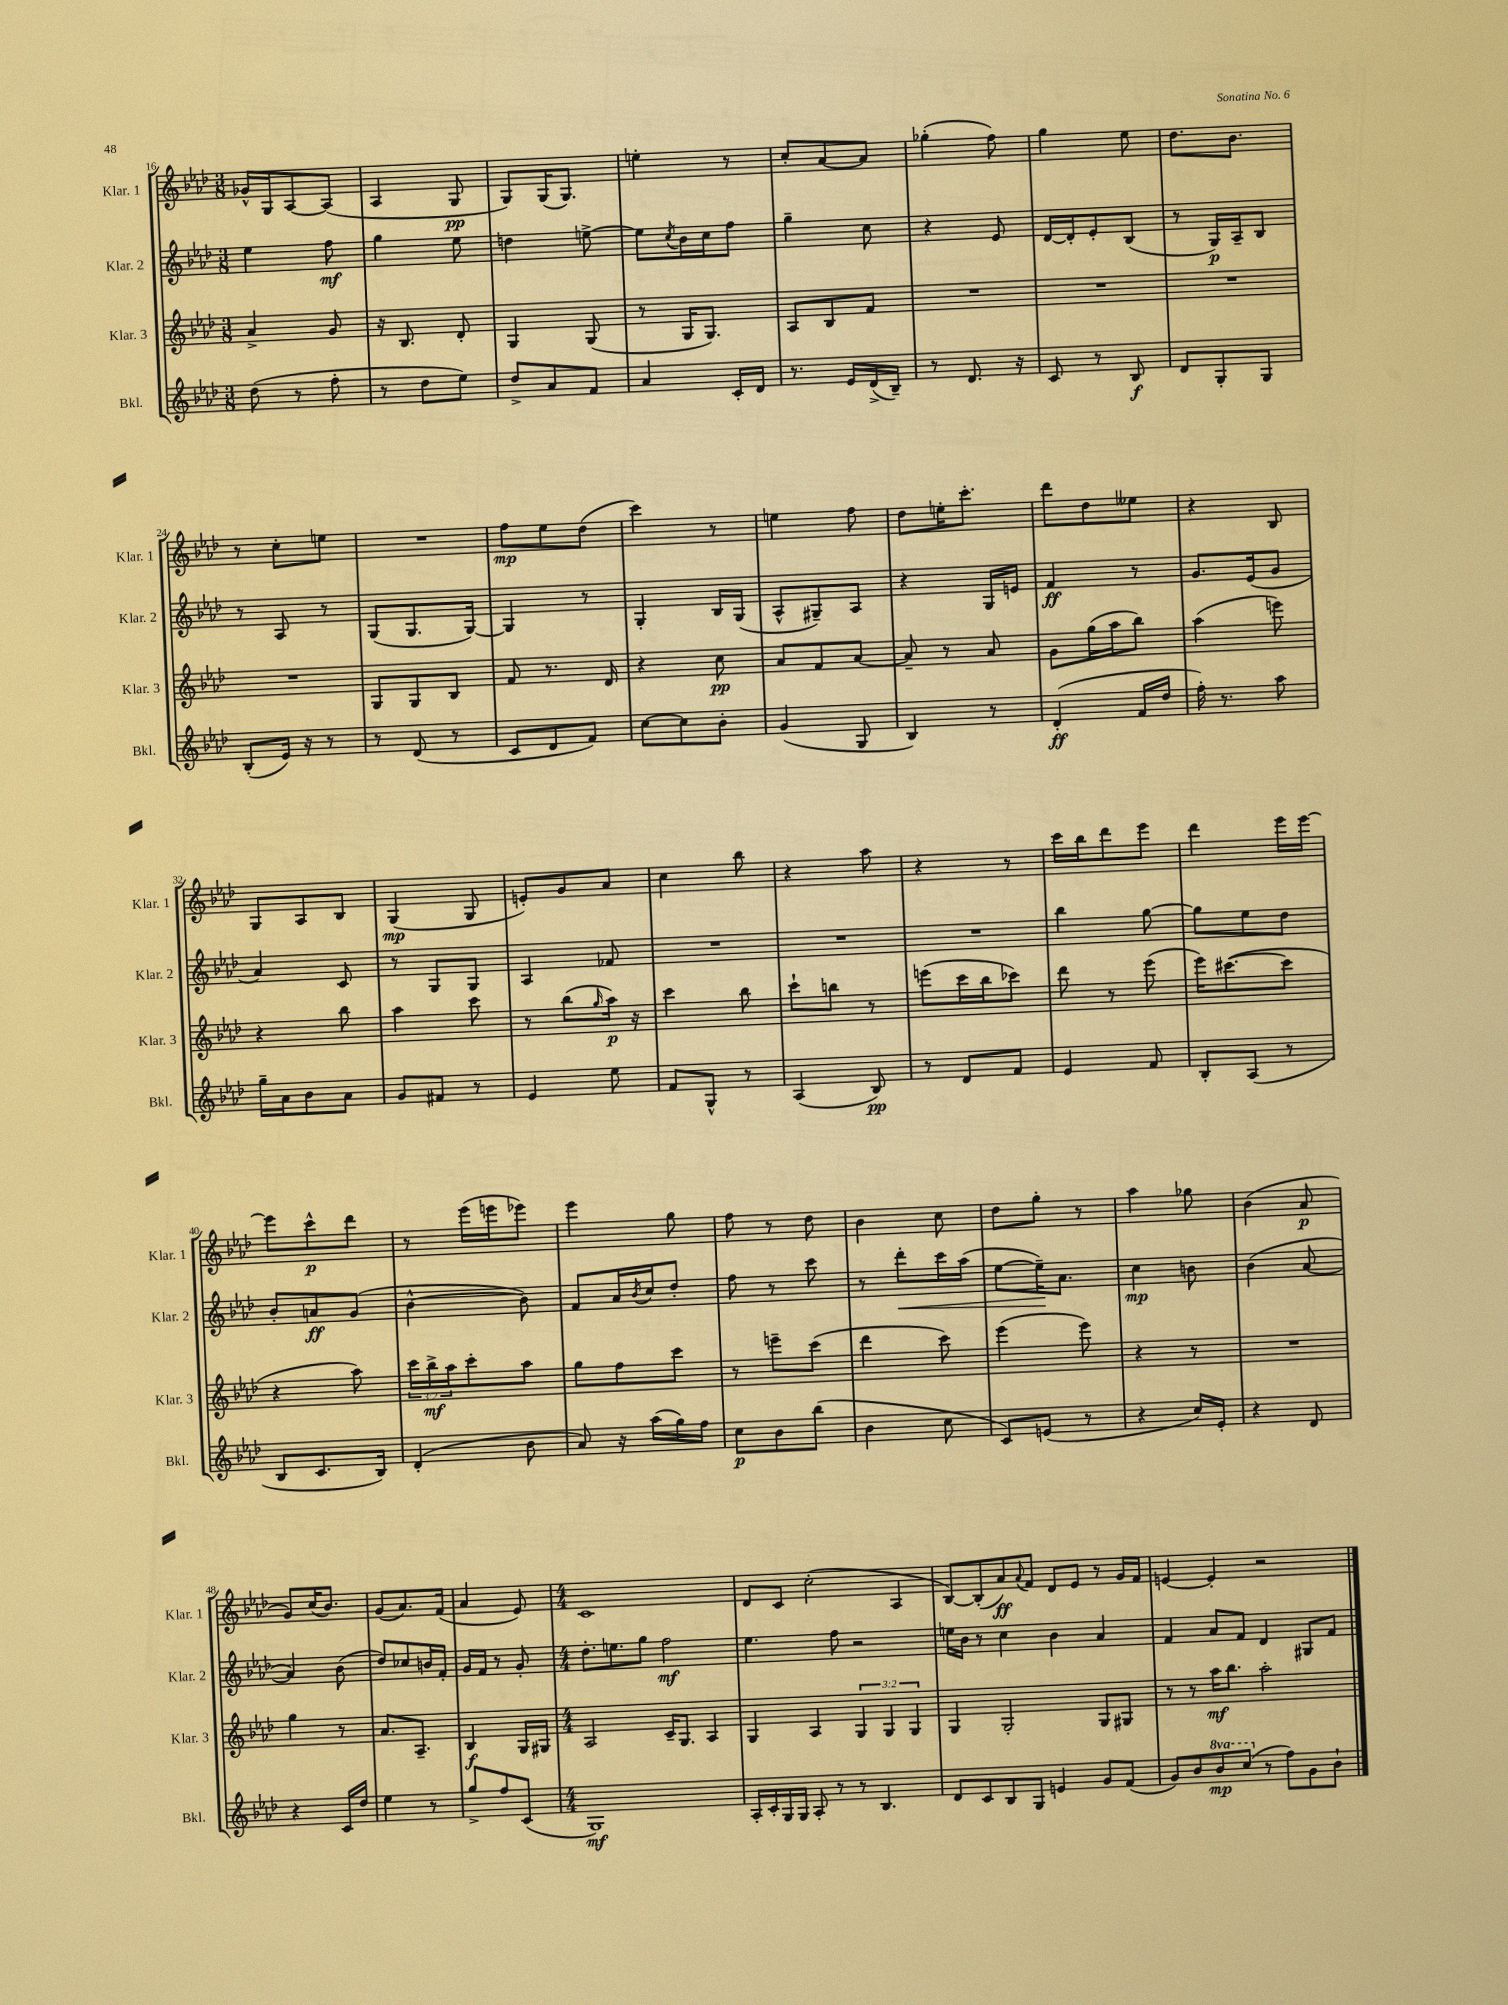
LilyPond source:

<<
\new StaffGroup <<
\new Staff = "s0" \with { instrumentName = "Klar. 1" shortInstrumentName = "Klar. 1" } {
    \clef treble \key aes \major \numericTimeSignature \time 3/8
    ges'16-^ g16 aes8~ aes8( |
    aes4 g8\pp |
    g8) g16( g8.) |
    e''4-. r8 |
    c''8-. aes'8~ aes'8 |
    ges''4-.( f''8) |
    g''4 ees''8 |
    des''8. bes'8. |
    r8 c''8-. e''8 |
    R4. |
    f''8\mp ees''8 des''8( |
    c'''4) r8 |
    e''4 f''8 |
    des''8 e''16-. c'''8.-. |
    des'''8 des''8 eeses''8 |
    r4 bes8 |
    g8 aes8 bes8 |
    g4\mp( g8 |
    e'8-.) g'8 aes'8 |
    c''4 bes''8 |
    r4 aes''8 |
    r4 r8 |
    c'''16 bes''16 des'''8 ees'''8 |
    des'''4 ees'''16 ees'''16~ |
    ees'''8 c'''8-^\p des'''8 |
    r8 ees'''16( e'''16 ees'''8) |
    ees'''4 g''8 |
    f''8 r8 des''8 |
    bes'4 c''8 |
    des''8 g''8-. r8 |
    aes''4 ges''8 |
    bes'4( aes'8\p |
    g'8) c''16( bes'8.) |
    g'8( aes'8.) f'16( |
    aes'4 ees'8) |
    \numericTimeSignature \time 4/4 c'1 |
    des'8 c'8 c''2-.( aes4 |
    bes8~) bes8-.( aes'8\ff) \appoggiatura { aes'8 } f'8 des'8 ees'8 r8 g'16 f'16 |
    e'4~ e'4-. r2 \bar "|." |
}
\new Staff = "s1" \with { instrumentName = "Klar. 2" shortInstrumentName = "Klar. 2" } {
    \clef treble \key aes \major \numericTimeSignature \time 3/8
    ees''4 f''8\mf |
    g''4 ees''8 |
    d''4 e''8~-> |
    e''8 \acciaccatura { c''8 } bes'16 c''16 f''8 |
    g''4-- c''8 |
    r4 ees'8 |
    des'16~ des'16-. ees'8-. bes8( |
    r8 g16\p) aes16-- bes8 |
    r8 aes8 r8 |
    g8( g8. g16~) |
    g4 r8 |
    g4-. bes16 g16( |
    aes8-^ gis8--) aes8 |
    r4 g16 e'16 |
    f'4\ff r8 |
    g'8. ees'16( g'8 |
    aes'4) c'8 |
    r8 g8 g8 |
    aes4 fes'8 |
    R4. |
    R4. |
    R4. |
    bes''4 g''8~ |
    g''8 ees''8 des''8 |
    bes'8-. a'8\ff g'8( |
    bes'4~-^ bes'8) |
    f'8 aes'16 \acciaccatura { bes'8 } c''16 des''8-. |
    f''8 r8 c'''8 |
    r8 des'''8-.\< c'''16 aes''16( |
    ees''8~ ees''16--\!) aes'8. |
    c''4\mp b'8 |
    bes'4( aes'8~ |
    aes'4) bes'8( |
    des''8) ces''8 b'16 f'16-. |
    g'16 f'16 r8 g'8-. |
    \numericTimeSignature \time 4/4 des''8.-. e''8. g''8 f''2\mf |
    ees''4. f''8 r2 |
    e''16 bes'16 r8 c''4 bes'4 aes'4 |
    f'4 aes'8 f'8 des'4 gis8 f'8 \bar "|." |
}
\new Staff = "s2" \with { instrumentName = "Klar. 3" shortInstrumentName = "Klar. 3" } {
    \clef treble \key aes \major \numericTimeSignature \time 3/8 \override Staff.TupletNumber.text = #tuplet-number::calc-fraction-text
    aes'4-> g'8 |
    r16 bes8. des'8-. |
    g4 g8( |
    r8 g16 g8.) |
    aes8 bes8 f'8 |
    R4. |
    R4. |
    R4. |
    R4. |
    g8 g8 bes8 |
    f'8 r8. des'16 |
    r4 c''8\pp |
    aes'8 f'8 aes'8~ |
    aes'8-- r8 aes'8 |
    g'8 g''16( aes''16 bes''8) |
    aes''4( e'''8) |
    r4 bes''8 |
    aes''4 c'''8 |
    r8 bes''8( \grace { g''16 } aes''16\p) r16 |
    c'''4 bes''8 |
    c'''8-! b''8 r8 |
    e'''8( c'''16 bes''16 ces'''8) |
    des'''8 r8 ees'''8( |
    ees'''16) cis'''8.~( cis'''8 |
    r4 aes''8) |
    \tuplet 3/2 { c'''16 bes''16->\mf aes''16 } c'''8-. aes''8 |
    g''8 f''8 c'''8 |
    r8 e'''8-- c'''8( |
    des'''4 c'''8) |
    ees'''4( ees'''8) |
    r4 r8 |
    R4. |
    g''4 r8 |
    aes'8. aes8.-- |
    bes4\f g16 gis16 |
    \numericTimeSignature \time 4/4 aes2 c'16-- g8. aes4 |
    g4 aes4 \tuplet 3/2 { g4 g4 g4 } |
    g4 g2-. g8 gis8 |
    r8 r8 aes''16\mf bes''8. aes''2-. \bar "|." |
}
\new Staff = "s3" \with { instrumentName = "Bkl." shortInstrumentName = "Bkl." } {
    \clef treble \key aes \major \numericTimeSignature \time 3/8 \set Staff.ottavationMarkups = #ottavation-simple-ordinals
    des''8( r8 f''8-. |
    r8 des''8 ees''8) |
    des''8-> aes'8 f'8 |
    aes'4 c'16-. des'16 |
    r8. ees'16 des'16->( bes16--) |
    r8 des'8. r16 |
    c'8 r8 bes8\f |
    des'8 g8-. g8 |
    bes8-.( ees'16) r16 r8 |
    r8 des'8( r8 |
    c'8 des'8 f'8) |
    c''8~ c''8 bes'8-. |
    g'4( g8 |
    bes4) r8 |
    des'4-.\ff( f'16 des''16 |
    f''16-.) r8. aes''8 |
    g''16-- aes'16 bes'8 aes'8 |
    g'8 fis'8 r8 |
    ees'4 ees''8 |
    f'8 g8-^ r8 |
    aes4( bes8\pp) |
    r8 des'8 f'8 |
    ees'4 f'8 |
    bes8-. aes8( r8 |
    bes8 c'8. bes16) |
    des'4-.( bes'8 |
    aes'8) r16 aes''16( g''16) f''16 |
    c''8\p bes'8 bes''8( |
    bes'4 c''8 |
    c'8) e'8( r8 |
    r4 c''16) ees'16-. |
    r4 des'8 |
    r4 c'16 des''16 |
    ees''4 r8 |
    g''8-> f''8 c'8( |
    \numericTimeSignature \time 4/4 g1\mf) |
    aes16-. c'16-. g16 g16 aes8-. r8 r8 bes4. |
    des'8 c'8 bes8 g8 e'4 g'8 f'8( |
    g'8) bes'8 \ottava #1 bes''8\mp c'''8( \ottava #0 r8 f''8) g'8 bes'8-! \bar "|." |
}
>>
>>
\layout { \context { \Score currentBarNumber = #16 } }
